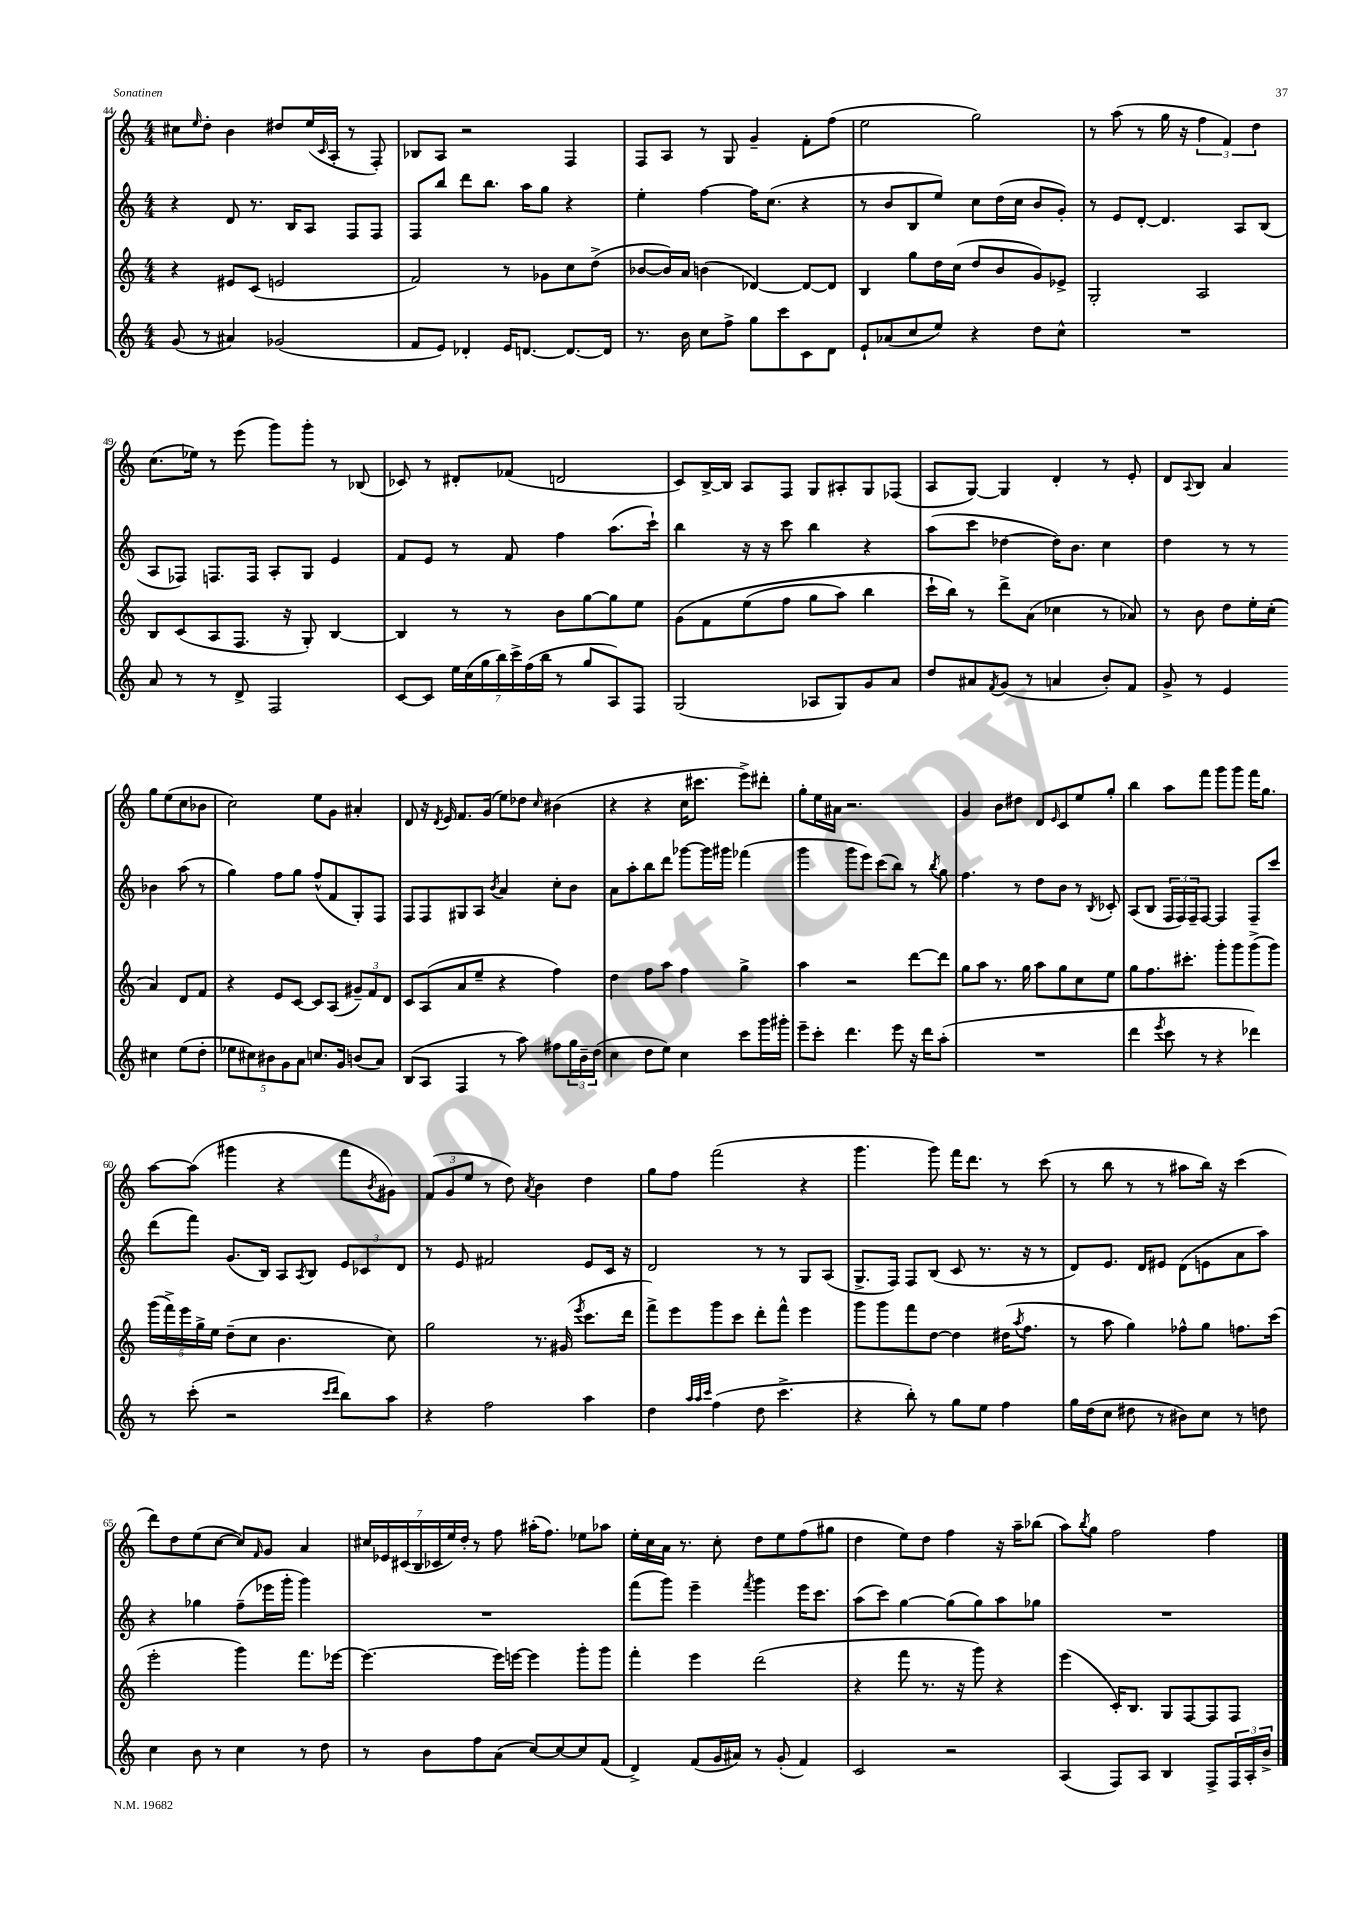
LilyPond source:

<<
\new StaffGroup <<
\new Staff = "s0" {
    \clef treble \key c \major \numericTimeSignature \time 4/4
    cis''8 \grace { e''16 } d''8-. b'4 dis''8 e''16( \grace { c'16 } a16-. r8 f8-.) |
    bes8 a8 r2 f4 |
    f8 a8 r8 g8 g'4-- f'8-. f''8( |
    e''2 g''2) |
    r8 a''8( r8 g''16 r16 \tuplet 3/2 { f''4 f'4) d''4 } |
    c''8.( ees''16) r8 e'''8( g'''8) g'''8-. r8 bes8( |
    ces'8) r8 dis'8-. fes'8( d'2 |
    c'8) b16~-> b16 a8 f8 g8 ais8-. g8 fes8( |
    a8 g8~) g4 d'4-. r8 e'8-. |
    d'8 \appoggiatura { a8 } b8 a'4 g''8 e''8( c''8 bes'8 |
    c''2) e''8 g'8 ais'4-. |
    d'8 r16 \acciaccatura { d'8 } e'16 f'8. g'16( e''8) des''8 \grace { c''16 } bis'4( |
    r4 r4 c''16 cis'''8. e'''8->) dis'''8-. |
    g''8-. e''16 ais'16 r2. |
    g'4 b'8 dis''8 d'8 \grace { e'16 } c'8 e''8 g''8-. |
    b''4 a''8 f'''8 g'''8 g'''8 f'''16 g''8. |
    a''8~ a''8( gis'''4 r4 f'''8 \acciaccatura { b'8 } gis'8) |
    \tuplet 3/2 { f'8( g'8 e''8 } r8 d''8) \acciaccatura { a'8 } b'4 d''4 |
    g''8 f''8 f'''2( r4 |
    g'''4. g'''8) f'''16 d'''8. r8 c'''8( |
    r8 b''8 r8 r8 ais''8 b''16) r16 c'''4( |
    d'''8) d''8 e''8( c''8~ c''8) \grace { f'16 } g'8 a'4 |
    \tuplet 7/4 { cis''16 ees'16 cis'16( b16 ces'16 e''16) d''16-. } r8 f''8 ais''16-.( f''8.) ees''8 aes''8 |
    e''16-. c''16 a'16 r8. c''8-. d''8 e''8 f''8( gis''8 |
    d''4 e''8) d''8 f''4 r16 a''16-- bes''8( |
    a''8) \acciaccatura { b''8 } g''8 f''2 f''4 \bar "|." |
}
\new Staff = "s1" {
    \clef treble \key c \major \numericTimeSignature \time 4/4
    r4 d'8 r8. b16 a8 f8 f8 |
    f8 b''8 d'''8 b''8. a''16 g''8 r4 |
    e''4-. f''4~ f''16 c''8.( r4 |
    r8 b'8 b8 e''8) c''8 d''16( c''16 b'8 g'8-.) |
    r8 e'8 d'8~-. d'4. a8 b8( |
    a8 fes8) f8. f16 a8-. g8 e'4 |
    f'8 e'8 r8 f'8 f''4 a''8.( c'''16-!) |
    b''4 r16 r16 c'''8 b''4 r4 |
    a''8( c'''8 des''4~ des''16) b'8. c''4 |
    d''4 r8 r8 bes'4 a''8( r8 |
    g''4) f''8 g''8 f''8-^( f'8 g8-.) f8 |
    f8 f8 gis8 a8 \acciaccatura { b'8 } a'4 c''8-. b'8 |
    a'8 a''8-. b''8 d'''8 ges'''8~ ges'''16 gis'''16 fes'''4( |
    g'''4 g'''8 e'''8) c'''8( b''8) r8 \acciaccatura { b''8 } g''8 |
    f''4. r8 d''8 b'8 r8 \acciaccatura { b8 } ces'8-. |
    a8( b8 \tuplet 3/2 { f16 f16) f16-- } f8~ f4 f8-- c'''8 |
    d'''8( f'''8) g'8.( b16) a8 \acciaccatura { a8 } b8 \tuplet 3/2 { e'8 ces'8 d'8 } |
    r8 e'8 fis'2 e'8 c'16 r16 |
    d'2 r8 r8 g8 a8( |
    g8.-> f16) f8 b8( c'8 r8. r16 r8 |
    d'8) e'8. d'16 eis'8 d'8( e'8 a'8 a''8) |
    r4 ges''4 f''8--( ees'''16 g'''16-. g'''4) |
    R1 |
    f'''8( g'''8) e'''4-- \acciaccatura { f'''8 } g'''4 e'''16 c'''8. |
    a''8( c'''8) g''4~ g''8( g''8) a''8 ges''8 |
    R1 \bar "|." |
}
\new Staff = "s2" {
    \clef treble \key c \major \numericTimeSignature \time 4/4
    r4 eis'8 c'8( e'2 |
    f'2) r8 ges'8 c''8 d''8->( |
    bes'8~ bes'16) a'16 b'4( des'4~) des'8~ des'8 |
    b4 g''8 d''16 c''16( d''8 b'8 g'8) ees'8-> |
    g2-. a2 |
    b8 c'8( a8 f8. r16 g8-.) b4~ |
    b4 r8 r8 b'8 g''8~ g''8 e''8 |
    g'8\( f'8 e''8( f''8 g''8 a''8) b''4 |
    c'''16-! b''16\) r8 d'''8-> a'8( ces''4 r8 aes'8) |
    r8 b'8 d''8 e''16-. c''16-.( a'4) d'8 f'8 |
    r4 e'8 c'8~ c'8 a8( \tuplet 3/2 { gis'8--) f'8 d'8 } |
    c'8 a8( a'8 e''8-- r4 f''4) |
    d''4 f''8 a''8 f''4 g''4-> |
    a''4 r2 d'''8~ d'''8 |
    g''8 a''8 r8. g''16 a''8 g''8 c''8 e''8 |
    g''8 f''8. cis'''8.-. g'''8-. g'''8 g'''8->( g'''8) |
    \tuplet 5/4 { g'''16( f'''16->) e'''16 g''16-> e''16 } d''8--( c''8 b'4. c''8) |
    g''2 r8. gis'16( \acciaccatura { e'''8 } c'''8. d'''16 |
    f'''8->) e'''8 g'''8 c'''8 d'''8-. f'''8-^ e'''4 |
    g'''8 g'''8 f'''8 d''8~ d''4 dis''16( \acciaccatura { a''8 } f''8. |
    r8 a''8 g''4) fes''8-^ g''8 f''8. c'''16( |
    e'''2-. g'''4) f'''8. ees'''16~ |
    ees'''4.~ ees'''16 e'''16~ e'''4 g'''8-. g'''8 |
    f'''4-. e'''4 d'''2( |
    r4 f'''8 r8. r16 g'''8) r4 |
    e'''4( c'16-.) b8. g8 f8~ f8 f8 \bar "|." |
}
\new Staff = "s3" {
    \clef treble \key c \major \numericTimeSignature \time 4/4
    g'8( r8 ais'4) ges'2( |
    f'8 e'8) des'4-. e'16 d'8.~ d'8.~ d'16 |
    r8. b'16 c''8 f''8-> g''8 c'''8 c'8 d'8 |
    e'8-! aes'8( c''8 e''8) r4 d''8 c''8-^ |
    R1 |
    a'8 r8 r8 d'8-> f2 |
    c'8~ c'8 \tuplet 7/4 { e''16 c''16( g''16 b''16) c'''16-> f''16( b''16 } r8 g''8 a8) f8 |
    g2( aes8 g8) g'8 a'8 |
    d''8 ais'8 \acciaccatura { f'8 } g'8( r8 a'4 b'8-.) f'8 |
    g'8-> r8 e'4 cis''4 e''8( d''8-. |
    \tuplet 5/4 { ees''8 cis''8) bis'8 g'8 a'8 } c''8. g'16 b'8( a'8) |
    b8( a8 f4 r8 a''8) fis''8 \tuplet 3/2 { g''16 b'16-- d''16( } |
    c''4 d''8 e''8) c''4 c'''8 g'''16 gis'''16-. |
    e'''8-- c'''8-. d'''4. e'''8 r16 d'''16 a''8-.( |
    R1 |
    d'''4 \acciaccatura { e'''8 } c'''8 r8 r4 des'''4) |
    r8 c'''8-.( r2 \grace { c'''16 d'''16 } b''8) a''8 |
    r4 f''2 a''4 |
    d''4 \grace { a''32 a''32 c'''32 } f''4( d''8 c'''4.-> |
    r4 b''8-.) r8 g''8 e''8 f''4 |
    g''16 d''16( c''8 dis''8 r8 bis'8) c''8 r8 d''8 |
    c''4 b'8 r8 c''4 r8 d''8 |
    r8 b'8 f''8 a'8( c''8~) c''8~ c''8 f'8( |
    d'4->) f'8( g'16 ais'16) r8 g'8-.( f'4) |
    c'2 r2 |
    a4( f8) a8 b4 f8-> \tuplet 3/2 { f16 a16-. b'16-> } \bar "|." |
}
>>
>>
\layout { \context { \Score currentBarNumber = #44 } }
